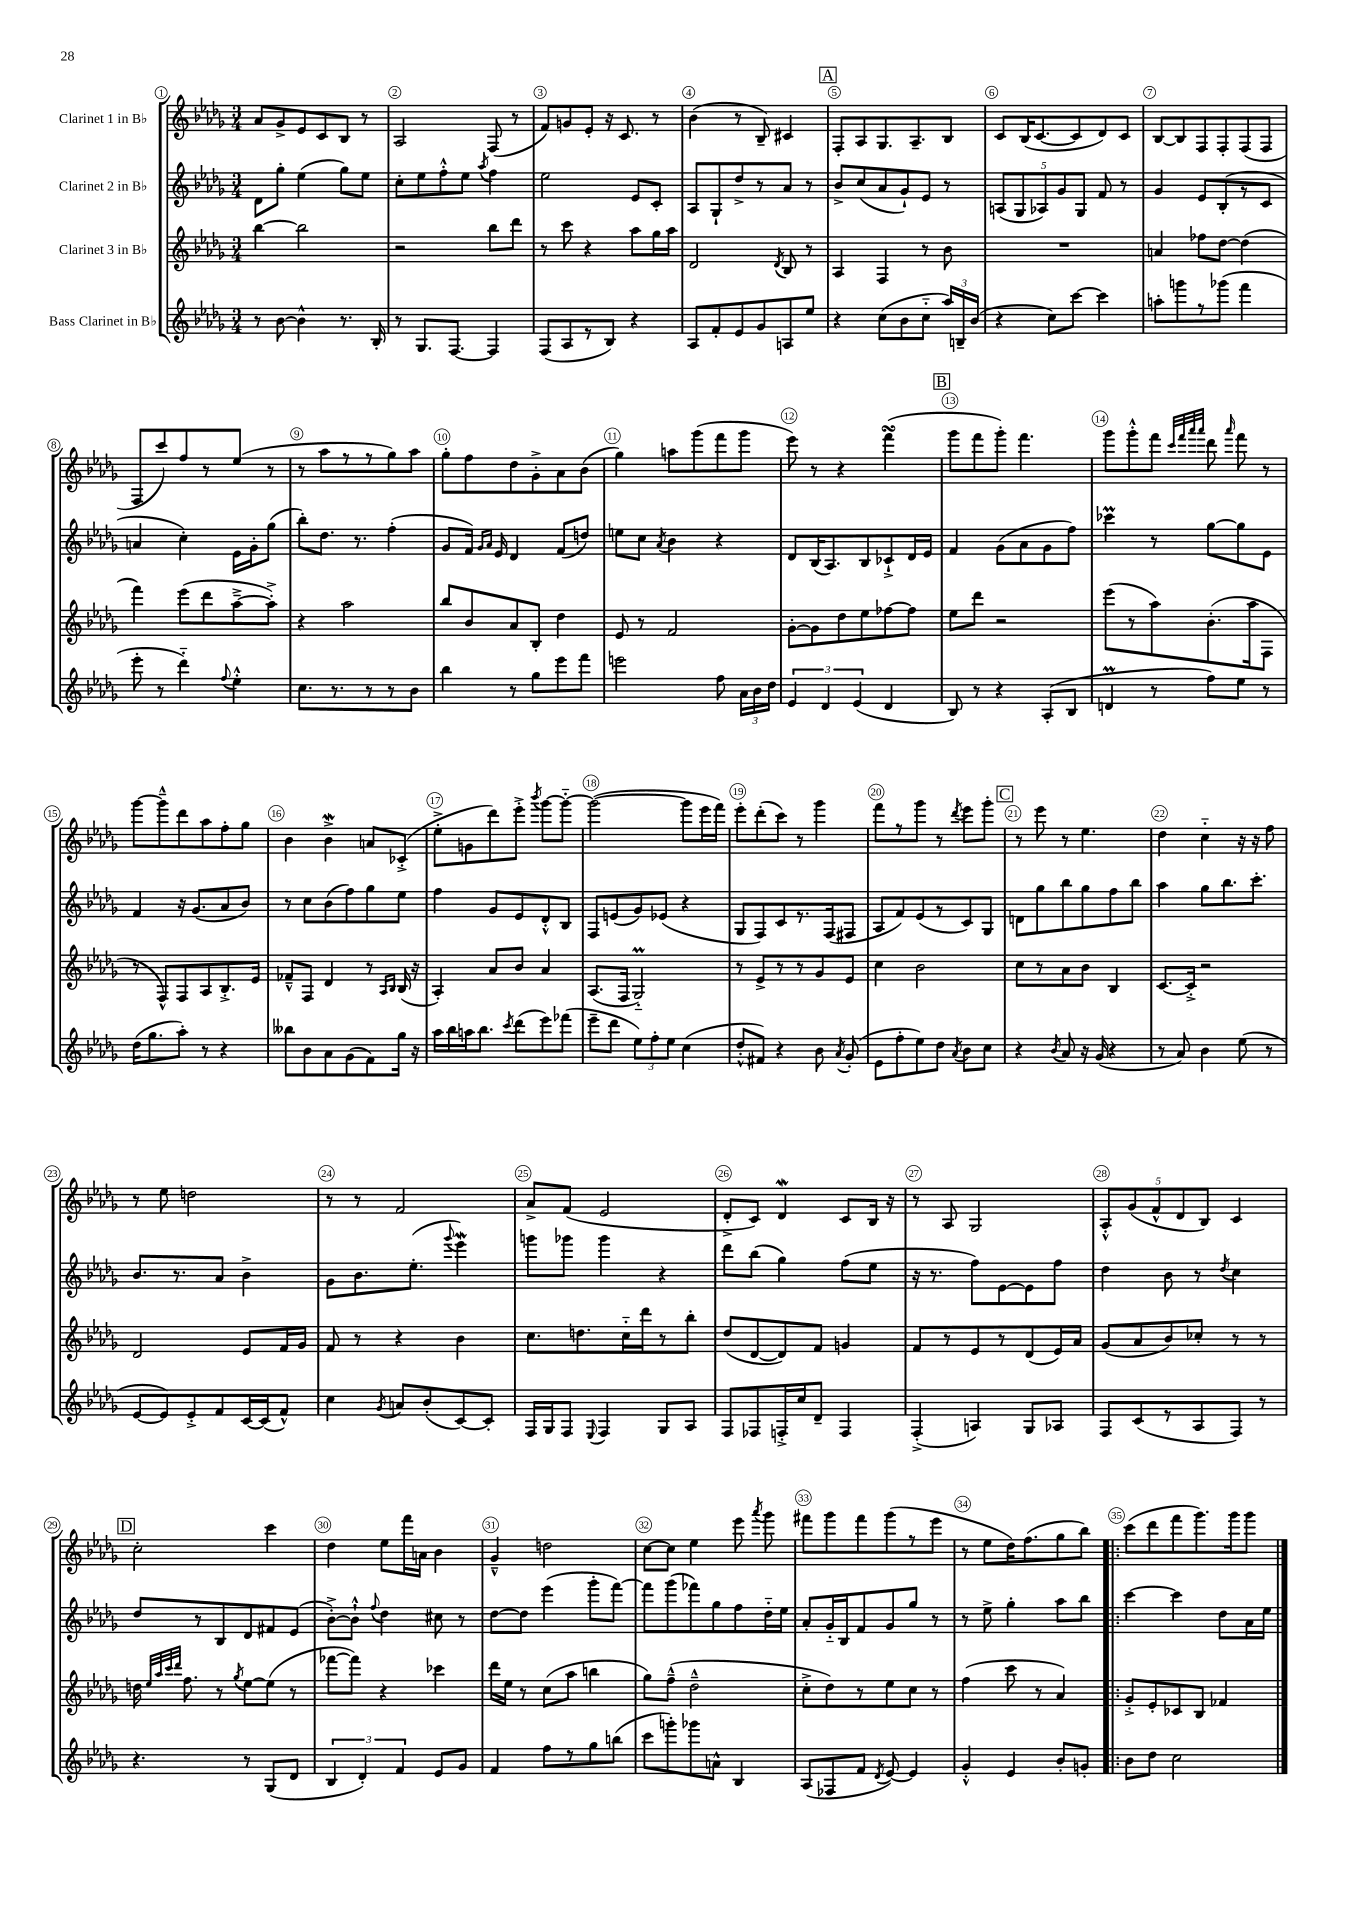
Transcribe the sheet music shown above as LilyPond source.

<<
\new StaffGroup <<
\new Staff = "s0" \with { instrumentName = "Clarinet 1 in Bb" } {
    \clef treble \key des \major \numericTimeSignature \time 3/4
    \autoBeamOff aes'8[ ges'8-> ees'8 c'8 bes8] r8 |
    aes2 f8( r8 |
    f'8[) g'8 ees'8]-. r16 c'8. r8 |
    bes'4( r8 bes8--) cis'4 |
    \mark \markup { \box "A" } f8[-. aes8 ges8. aes8.-- bes8] |
    c'8[ bes16( c'8.~ c'8 des'8) c'8] |
    bes8[~ bes8 f8 f8-. f8( f8] |
    f8[ c'''8) f''8 r8 ees''8]( r8 |
    r8 aes''8[ r8 r8 ges''8) aes''8] |
    ges''8[-. f''8 des''8 ges'8-.-> aes'8 bes'8]( |
    ges''4) a''8[ ges'''8( f'''8 ges'''8] |
    ees'''8) r8 r4 f'''4\turn( |
    \mark \markup { \box "B" } ges'''8[ f'''8 ges'''8]-.) f'''4. |
    ges'''8[ ges'''8-.-^ f'''8] \grace { c'''32[ f'''32 aes'''32 aes'''32] } des'''8 \grace { aes'''16 } f'''8 r8 |
    ges'''8[~ ges'''8---^ des'''8 aes''8 f''8-. ges''8] |
    bes'4 bes'4->\mordent a'8[ ces'8]-.->( |
    ees''8[-.-> g'8 des'''8) ees'''8]-.-> \acciaccatura { bes'''8 } ges'''8[~ ges'''8]~-_ |
    ges'''2~( ges'''8[ ees'''16 f'''16]) |
    ees'''8[-. des'''8-.( c'''8]) r8 ges'''4 |
    f'''8[ r8 ges'''8] r8 \acciaccatura { des'''8 } ees'''8[ ges'''8]-. |
    \mark \markup { \box "C" } r8 ees'''8 r8 ees''4. |
    des''4 c''4-_ r16 r16 f''8 |
    r8 ees''8 d''2 |
    r8 r8 f'2 |
    aes'8[-> f'8]( ees'2 |
    des'8[-.-> c'8]) des'4\mordent c'8[ bes16] r16 |
    r8 aes8 ges2 |
    \tuplet 5/4 { aes8[-.-^ ges'8( f'8-^ des'8 bes8]) } c'4 |
    \mark \markup { \box "D" } c''2-. c'''4 |
    des''4 ees''8[ f'''16 a'16] bes'4 |
    ges'4---^ d''2 |
    c''8[~ c''8] ees''4 ees'''8 \acciaccatura { aes'''8 } ges'''8 |
    fis'''8[ ges'''8 fis'''8 ges'''8( r8 ees'''8] |
    r8 ees''8[ des''16) f''8.( ges''8 bes''8]) |
    \bar ".|:" c'''8[( des'''8 f'''8 ges'''8.) ges'''16 ges'''8] \bar "|." |
}
\new Staff = "s1" \with { instrumentName = "Clarinet 2 in Bb" } {
    \clef treble \key des \major \numericTimeSignature \time 3/4
    \autoBeamOff des'8[ ges''8]-. ees''4( ges''8[) ees''8] |
    c''8[-. ees''8 f''8-.-^ ees''8] \acciaccatura { aes''8 } f''4 |
    ees''2 ees'8[ c'8]-. |
    aes8[ ges8-! des''8-> r8 aes'8] r8 |
    \mark \markup { \box "A" } bes'8[-> c''8( aes'8 ges'8-!) ees'8] r8 |
    \tuplet 5/4 { a8[( ges8 aes8) ges'8 ges8] } f'8 r8 |
    ges'4 ees'8[ bes8-.( r8 c'8] |
    a'4 c''4-.) ees'16[ ges'16-. ges''8]( |
    bes''8[-.) des''8.] r8. f''4-.( |
    ges'8[ f'16]) \grace { ges'16[ aes'16] } ees'16 des'4 f'8[( d''8]) |
    e''8[ c''8] \acciaccatura { aes'8 } bes'4 r4 |
    des'8[ bes16( aes8.) bes8 ces'8-!-> des'16 ees'16] |
    \mark \markup { \box "B" } f'4 ges'8[( aes'8 ges'8 f''8]) |
    ces'''4\prall r8 ges''8[~ ges''8 ees'8] |
    f'4 r16 ges'8.[( aes'8 bes'8]) |
    r8 c''8[ bes'8( f''8) ges''8 ees''8] |
    f''4 ges'8[ ees'8 des'8-.-^ bes8] |
    f8[ e'8( ges'8) ees'8]( r4 |
    ges8[ f8) c'8 r8. f16( fis8] |
    aes8[ f'8) ees'8( r8 c'8) ges8] |
    \mark \markup { \box "C" } d'8[ ges''8 bes''8 ges''8 f''8 bes''8] |
    aes''4 ges''8[ bes''8. c'''8.]-. |
    bes'8.[ r8. aes'8] bes'4-> |
    ges'8[ bes'8. ees''8.]-.( \appoggiatura { ges'''8 } ees'''4\mordent) |
    g'''8[ ges'''8] ges'''4 r4 |
    des'''8[ bes''8]( ges''4) f''8[( ees''8] |
    r16 r8. f''8[) ees'8~ ees'8 f''8] |
    des''4 bes'8 r8 \acciaccatura { des''8 } c''4 |
    \mark \markup { \box "D" } des''8[ r8 bes8 des'8 fis'8 ees'8]( |
    bes'8[~-.->) bes'8]-!-^ \appoggiatura { f''8 } des''4 cis''8 r8 |
    des''8[~ des''8] ees'''4( ges'''8[-. f'''8]~) |
    f'''8[ ges'''8( fes'''8) ges''8 f''8 des''16-_ ees''16] |
    aes'8[-. ges'16-_ bes16 f'8 ges'8 ges''8] r8 |
    r8 ees''8-> ges''4-. aes''8[ bes''8] |
    \bar ".|:" c'''4~ c'''4 des''8[ aes'16 ees''16] \bar "|." |
}
\new Staff = "s2" \with { instrumentName = "Clarinet 3 in Bb" } {
    \clef treble \key des \major \numericTimeSignature \time 3/4
    \autoBeamOff bes''4~ bes''2 |
    r2 bes''8[ des'''8] |
    r8 c'''8 r4 aes''8[ ges''16 aes''16] |
    des'2 \acciaccatura { des'8 } bes8 r8 |
    \mark \markup { \box "A" } aes4 f4 r8 bes'8 |
    R2. |
    a'4 fes''8[ des''8]~ des''4( |
    f'''4) ees'''8[( des'''8 aes''8~---> aes''8]-.->) |
    r4 aes''2 |
    bes''8[ bes'8 aes'8 bes8]-. des''4 |
    ees'8 r8 f'2 |
    ges'8[~-. ges'8 des''8 ees''8 fes''8~ fes''8] |
    \mark \markup { \box "B" } ees''8[ des'''8] r2 |
    ees'''8[( r8 aes''8) bes'8.-.( aes''16 f8] |
    r8 f8[-^) f8 aes8 bes8.-.-> ees'16] |
    fes'8[---^ f8] des'4 r8 \grace { aes16[ bes16] } bes16( r16 |
    aes4-.) aes'8[ bes'8] aes'4 |
    aes8.[( f16] ges2-_\prall) |
    r8 ees'8[-> r8 r8 ges'8 ees'8] |
    c''4 bes'2 |
    \mark \markup { \box "C" } c''8[ r8 aes'8 bes'8] bes4 |
    c'8.[~ c'16]-.-> r2 |
    des'2 ees'8[ f'16 ges'16] |
    f'8 r8 r4 bes'4 |
    c''8.[ d''8. c''16-_ des'''16 r8 bes''8]-. |
    des''8[( des'8~ des'8) f'8] g'4 |
    f'8[ r8 ees'8 r8 des'8( ees'16) aes'16] |
    ges'8[( aes'8 bes'8) ces''8]-. r8 r8 |
    \mark \markup { \box "D" } d''16 \grace { ees''32[ aes''32 c'''32 des'''32] } f''8. r8 \acciaccatura { ges''8 } ees''8[~ ees''8]( r8 |
    fes'''8[~ fes'''8]) r4 ces'''4 |
    des'''16[ ees''16] r8 c''8[( aes''8] b''4 |
    ges''8[) f''8]---^( des''2---^ |
    c''8[-.-> des''8) r8 ees''8 c''8] r8 |
    f''4( c'''8 r8 aes'4) |
    \bar ".|:" ges'8[-.-> ees'8-. ces'8 bes8] fes'4 \bar "|." |
}
\new Staff = "s3" \with { instrumentName = "Bass Clarinet in Bb" } {
    \clef treble \key des \major \numericTimeSignature \time 3/4
    \autoBeamOff r8 bes'8~ bes'4-^ r8. bes16-. |
    r8 ges8.[ f8.]~ f4 |
    f8[( aes8 r8 bes8]) r4 |
    aes8[ f'8-. ees'8 ges'8 a8 ees''8] |
    \mark \markup { \box "A" } r4 c''8[( bes'8 c''8]-_ \tuplet 3/2 { aes''16[) b16-- bes'16]( } |
    r4 c''8[) c'''8]~ c'''4 |
    a''8[-. g'''8 r8 ges'''8]( f'''4 |
    ees'''8-. r8 des'''4-_) \appoggiatura { f''8 } ees''4-.-^ |
    c''8.[ r8. r8 r8 bes'8] |
    bes''4 r8 ges''8[ ees'''8 f'''8] |
    e'''2 f''8 \tuplet 3/2 { aes'16[ bes'16 des''16] } |
    \tuplet 3/2 { ees'4 des'4 ees'4( } des'4 |
    \mark \markup { \box "B" } bes8) r8 r4 aes8[-.( bes8] |
    d'4\prall r8 f''8[) ees''8] r8 |
    des''16[( ges''8. aes''8]-.) r8 r4 |
    beses''8[ bes'8 aes'8 ges'8( f'8) ges''16] r16 |
    aes''16[ bes''16 a''16 bes''8.] \acciaccatura { c'''8 } des'''8[( ees'''8) fes'''8]( |
    ees'''8[-- des'''8] \tuplet 3/2 { ees''8[) f''8-. ees''8] } c''4( |
    des''8[-.-^ fis'8]) r4 bes'8 \acciaccatura { aes'8 } ges'8-.( |
    ees'8[ f''8-. ees''8) des''8] \acciaccatura { aes'8 } bes'8[ c''8] |
    \mark \markup { \box "C" } r4 \acciaccatura { bes'8 } aes'8 r16 ges'16( r4 |
    r8 aes'8) bes'4 ees''8( r8 |
    ees'8[~ ees'8) ees'8-.-> f'8 c'16~ c'16( f'8]-^) |
    c''4 \acciaccatura { ges'8 } a'8[ bes'8-.( c'8~) c'8]-. |
    f16[ ges16 f8] \appoggiatura { ees8 } f4 ges8[ aes8] |
    f8[ fes8 f16-.-> c''16 des'8]-- f4 |
    f4-.->( a4) ges8[ aes8] |
    f8[ c'8( r8 aes8 f8]) r8 |
    \mark \markup { \box "D" } r4. r8 ges8[( des'8] |
    \tuplet 3/2 { bes4 des'4-.) f'4 } ees'8[ ges'8] |
    f'4 f''8[ r8 ges''8 b''8]( |
    c'''8[ g'''8-.) ges'''8 a'8]-^ bes4 |
    aes8[( fes8 f'8] \acciaccatura { des'8 } ees'8~) ees'4 |
    ges'4-.-^ ees'4 bes'8[-. g'8]-. |
    \bar ".|:" bes'8[ des''8] c''2 \bar "|." |
}
>>
>>
\layout { \context { \Score \override BarNumber.break-visibility = ##(#f #t #t) barNumberVisibility = #all-bar-numbers-visible \override BarNumber.stencil = #(make-stencil-circler 0.1 0.3 ly:text-interface::print) } }
